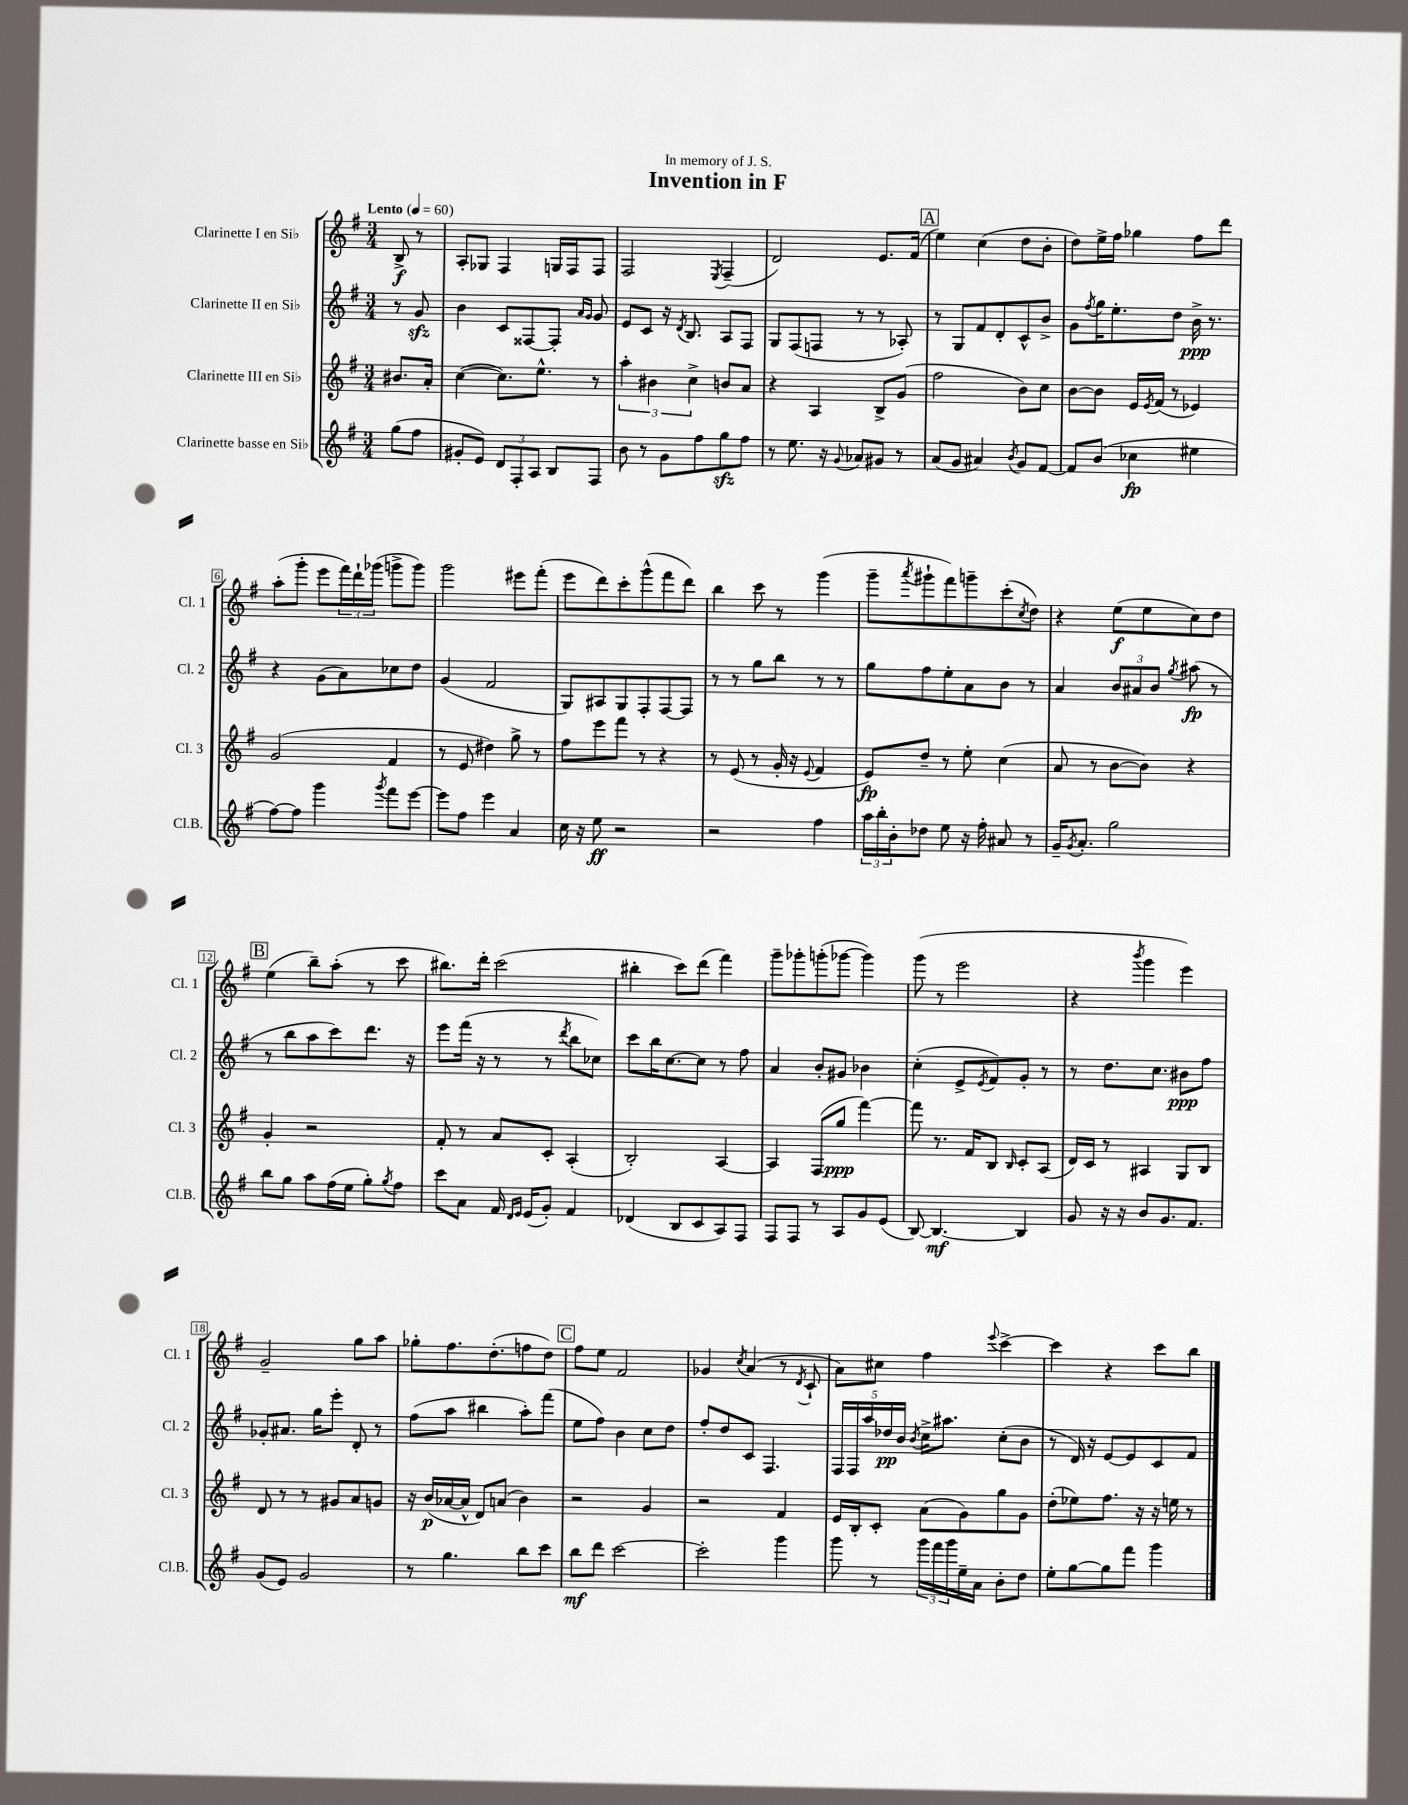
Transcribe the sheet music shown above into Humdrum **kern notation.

**kern	**kern	**kern	**kern
*staff4	*staff3	*staff2	*staff1
*clefG2	*clefG2	*clefG2	*clefG2
*k[f#]	*k[f#]	*k[f#]	*k[f#]
*M3/4	*M3/4	*M3/4	*M3/4
*MM60	*MM60	*MM60	*MM60
(8gg	8.b#	8r	8B^
8ff#	.	8g	8r
.	16a'	.	.
=	=	=	=
8g#'	([4cc	4b	8A'
8e)	.	.	8G-
12d	8.cc])	8c	4F#
12F#'	.	.	.
.	.	[8F##	.
12A	.	.	.
.	8.ee^^	.	.
8B	.	8F##']	16G
.	.	.	16F#
.	.	16qqa	.
.	.	16qqg	.
8F#	8r	8g	8F#
=	=	=	=
8b	6aa'	8e	2F#
8r	.	8c	.
.	6b#	.	.
8g	.	16r	.
.	.	8qd	.
.	.	8.B	.
.	6cc^	.	.
8ff#	.	.	.
.	.	.	8qE
8gg	8b	8A	(4F#~
8ff#	8a	8F#	.
=	=	=	=
8r	4r	8G	2d)
8.ee	.	(8F#	.
.	4A	8F	.
16r	.	.	.
8qqg	.	.	.
8a-	.	8r	.
8g#	8B^	8r	8.e
8r	(8g	8A-')	.
.	.	.	(16f#
=	=	=	=
(8a	2ff#	8r	4ee)
8g	.	8G	.
4a#)	.	8f#	(4cc
.	.	8d'	.
8qb	.	.	.
8g	8b)	8c^^	8dd
[8f#	8cc	8b^	8b'
=	=	=	=
8f#]	[8b	8g	8dd)
.	.	8qff#	.
(8b	8b]	16gg	16ee^
.	.	8.ee'	16ff#
4cc-	16e	.	4gg-
.	8qe	.	.
.	(16f#	.	.
.	8r	8dd	.
4ee#	4e-)	16b^	8ff#
.	.	8.r	.
.	.	.	8ddd
=	=	=	=
[8ff#)	(2g	4r	(8aa'
8ff#]	.	.	8ggg'
4ggg	.	(8g	8eee
.	.	8a)	24fff#)
.	.	.	24ddd`
.	.	.	(24ggg-
8qggg	.	.	.
8fff#	4f#	8cc-	8ggg^
[8eee	.	8dd	8ggg)
=	=	=	=
8eee]	8r	(4g	2ggg
8ff#	8e	.	.
4eee	4dd#)	2f#	.
4a	8gg^	.	8eee#
.	8r	.	(8fff#'
=	=	=	=
16cc	8ff#	8G)	8eee
16r	.	.	.
8ee	8eee	8A#	8ddd)
2r	8fff#	8G	8ccc'
.	8r	8F#'	(8ggg^^
.	4r	[8F#	8fff#
.	.	8F#]	8ddd)
=	=	=	=
2r	8r	8r	4bb
.	(8e	8r	.
.	8r	8gg	8ccc
.	16g'	8bb	8r
.	16r	.	.
.	8qqe	.	.
4ff#	4f#	8r	(4ggg
.	.	8r	.
=	=	=	=
24aa	8e)	8gg	8ggg~
24bb'	.	.	.
24b'	.	.	.
.	.	.	8qaaa
8dd-	8dd~	8ff#	8ggg#`
8ee	8r	8ee'	8fff#)
16r	8ee'	8a	8ggg~
16ff#'	.	.	.
8a#	(4cc	8b	(8ccc'
.	.	.	8qcc
8r	.	8r	8dd)
=	=	=	=
16g~	8a	4a	4r
8qg	.	.	.
8.a'	.	.	.
.	8r	.	.
2gg	[8b	12b	(8ee
.	.	12a#	.
.	8b])	.	8ee
.	.	12b	.
.	.	8qgg	.
.	4r	(8aa#	8cc)
.	.	8r	8dd
=	=	=	=
8bb	4g'	8r	(4ee
8gg	.	8bb	.
8aa	2r	8aa	8bb~)
(16ff#	.	8ccc)	(8aa'
16ee	.	.	.
8gg')	.	8.ddd	8r
8qgg	.	.	.
8ff#	.	.	8ccc
.	.	16r	.
=	=	=	=
8ccc	8f#'	8eee	8.bb#)
8a	8r	(16fff#	.
.	.	16r	16ddd'
16f#	8a	8r	(2ccc
16qqd	.	.	.
16qqe	.	.	.
(16e	.	.	.
8g')	8c'	8r	.
.	.	8qddd	.
4f#	(4A'	8bb	.
.	.	8cc-)	.
=	=	=	=
(4d-	2B')	8ccc	4bb#'
.	.	16bb	.
.	.	[8.cc	.
8B	.	.	8ccc)
8c	.	8cc]	(8ddd
8A)	[4A	8r	4fff#)
8F#	.	8ff#	.
=	=	=	=
8F#	4A]	4a	8ggg~
8F#	.	.	8ggg-'
8r	(8F#	8b'	(8ggg'
8A	8gg	8g#	[8ggg-
8g	[4fff#)	4b-	4ggg-])
(8e	.	.	.
=	=	=	=
[8B)	8fff#]	(4cc'	(8ggg
4.B_	8.r	.	8r
.	.	8e^	2eee
.	16f#	.	.
.	.	8qe	.
.	8B	8f#)	.
.	16qqB	.	.
4B]	8c'	8g'	.
.	(8A	8r	.
=	=	=	=
8g	16d)	8r	4r
.	16c	.	.
16r	8r	8.dd	.
16r	.	.	.
.	.	.	8qbbb
8b	4A#	.	4ggg
.	.	8.cc	.
8.g	.	.	.
.	8G	8b#	4eee)
8.f#	.	.	.
.	8B	8ff#	.
=	=	=	=
(8g	8d	8g-'	2g~
8e)	8r	8.a#	.
2g	8r	.	.
.	.	16gg	.
.	8g#	8eee'	.
.	8a	8d'	8gg
.	8g	8r	8aa
=	=	=	=
8r	16r	(8ff#	8gg-'
.	(16b	.	.
4.gg	[16a-	8aa	8.ff#
.	16a-^^]	.	.
.	8d)	4bb#	.
.	.	.	(8.dd'
.	(8a	.	.
8bb	4b)	8aa')	8ff
8ccc	.	(8fff#	8dd)
=	=	=	=
8bb	2r	8ee	8ff#
8ddd	.	8ff#)	8ee
[2ccc	.	4b	2f#
.	4g	8cc	.
.	.	8dd	.
=	=	=	=
2ccc']	2r	8ff#'	4g-
.	.	8dd	.
.	.	.	8qcc
.	.	8c	(4a
.	.	4.F#	.
4ggg	4f#	.	8r
.	.	.	8qd
.	.	.	8c`
=	=	=	=
8ggg	16e	20F#	8a)
.	.	20F#	.
.	16B'	.	.
.	.	20aa	.
8r	8c'	.	8cc#
.	.	20dd-	.
.	.	20b	.
.	.	8qb	.
24ggg	(8a	16cc^	4ff#
24fff#	.	.	.
.	.	8.aa#	.
24ggg	.	.	.
16ee~	8g)	.	.
16a	.	.	.
.	.	.	8qqeee
8b'	8gg	(8cc'	[4ccc^
8dd	8g	8b	.
=	=	=	=
8ee'	(8dd'	8r	4ccc]
[8gg	8ee-)	16d)	.
.	.	16r	.
8gg]	8.ff#	[8e	4r
8fff#	.	8e]	.
.	16r	.	.
4ggg	16r	8c	8ccc
.	16ee	.	.
.	8r	8f#	8bb
==	==	==	==
*-	*-	*-	*-
